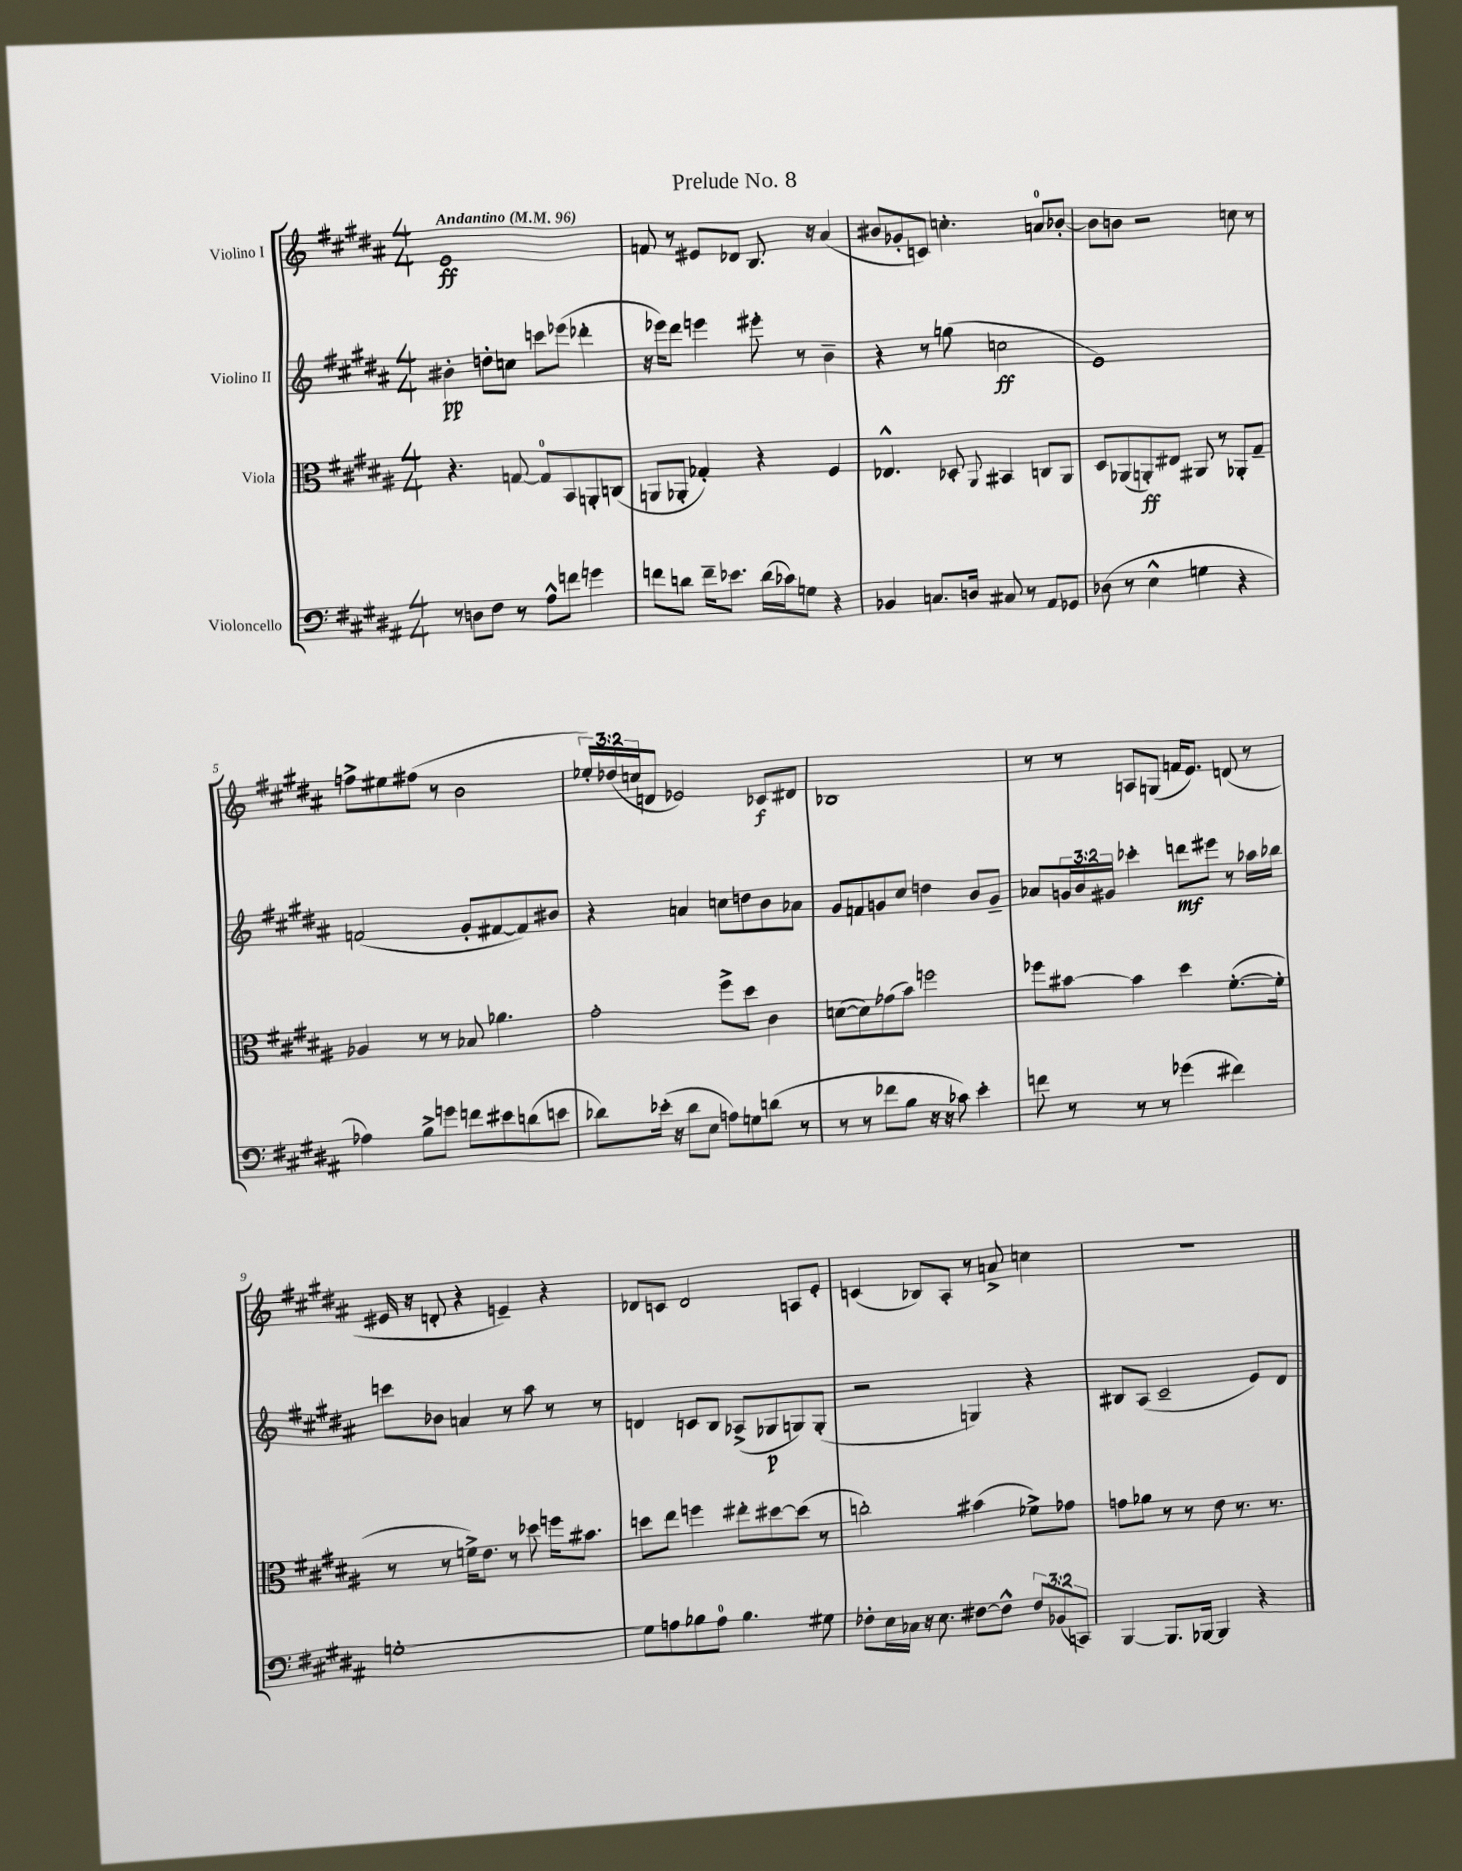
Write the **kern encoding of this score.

**kern	**kern	**kern	**kern
*staff4	*staff3	*staff2	*staff1
*clefF4	*clefC3	*clefG2	*clefG2
*k[f#c#g#d#a#]	*k[f#c#g#d#a#]	*k[f#c#g#d#a#]	*k[f#c#g#d#a#]
*M4/4	*M4/4	*M4/4	*M4/4
*MM96	*MM96	*MM96	*MM96
8r	4.r	4b#'\	1e
8D\L	.	.	.
8F#\J	.	8dd'\L	.
8r	[8G/	8cc\J	.
8A#^^\L	8G/]L	8ccc\L	.
8f\J	8BB/	(8eee-\J	.
4g\	8AA'/	4ddd-'\	.
.	(8C/J	.	.
=	=	=	=
8f\L	8AA/L	16r	8f/
.	.	16eee-\LK)	.
8d\J	8AA-'/J	8ddd#\J	8r
16f~\LK	4G-'/)	4eee\	8e#/L
8.e-\J	.	.	.
.	.	.	8d-/J
(16d\LL	4r	8eee#'\	8.B/
16c-\J)	.	.	.
8G\J	.	8r	.
.	.	.	16r
4r	4F#/	4b~\	(4a#/
=	=	=	=
4BB-/	4.E-^^/	4r	8b#/L
.	.	.	8g-'/
8.C/L	.	8r	8c/J)
.	8D-'/	(8gg\	4.cc'\
16D/Jk	.	.	.
.	8qqAA#/	.	.
8C#/	4BB#/	2cc\	.
8r	.	.	.
8AA#/L	8C/L	.	8a/L
8GG-/J	8AA#/J	.	[8b-'/J
=	=	=	=
(8D-\	8D#/L	1e)	8b-\]L
8r	(8AA-/	.	8b\J
4E^^\	8AA'/)	.	2r
.	8E#/J	.	.
4G\	8AA#/	.	.
.	8r	.	.
4r	8AA-'/L	.	8cc\
.	8G#~/J	.	8r
=	=	=	=
4A-\)	4A-/	(2f/	8ff^\L
.	.	.	8ee#\
8B^\L	8r	.	(8ff#\J
8g\J	8r	.	8r
8f\L	8B-/	8g#'/L	2b\
8e#\	4.a-\	[8f#/	.
(8d\	.	8f#/])	.
8e\J	.	8b#/J	.
=	=	=	=
8d-\L)	2g#'\	4r	24ee-'/LL)
.	.	.	(24dd-/
.	.	.	24cc/J
(16e-'\Jk	.	.	8d/J
16r	.	.	.
8d-\L	.	4a/	2e-/)
8E\J	.	.	.
8A\L)	8ff#^\L	8cc\L	.
8G\	8dd#\J	8dd\	.
(8d\J	4c#\	8b\	8c-/L
8r	.	8a-\J	8d#/J
=	=	=	=
8r	([8d\L	8g#/L	1B-
8r	8d\])	8f/	.
8f-\L	(8g-\	8g/	.
8B\J	8b\J)	8cc#/J	.
16r	2ff\	4dd\	.
16r	.	.	.
8c-\)	.	.	.
4e'\	.	8b/L	.
.	.	8g~/J	.
=	=	=	=
8f\	8ff-\L	8a-/L	8r
8r	[8b#\J	24g/L	8r
.	.	24b/	.
.	.	24g#/JJ	.
8r	4b#\]	4ccc-'\	8A/L
8r	.	.	(8G/J
(4g-\	4dd#\	8ddd\L	16f/LK
.	.	.	8.e/J)
.	.	8eee#\J	.
4f#\)	([8.f#'\L	8r	(8d/
.	.	16aa-\LL	8r
.	16f#'\]Jk	16bb-\JJ	.
=	=	=	=
[1G'	8r	8ccc\L	16e#/
.	.	.	16r
.	8r	8b-\J	8d'/
.	16f^\LK)	4a/	4r
.	8.e\J	.	.
.	8r	8r	4e~/)
.	8dd-\	8aa#\	.
.	16ff\LK	8r	4r
.	8.b#\J	.	.
.	.	8r	.
=	=	=	=
8G\]L	8dd\L	4d/	8d-/L
8A\	8ee\J	.	8c/J
8B-\	4ff\	8c/L	2d-/
8A\J	.	8B/J	.
4.B-\	8ee#'\L	(8A-^/L	.
.	[8dd#\	8G-/	.
.	(8dd#\]J	8G/)	8A/L
8G#\	8r	(8G'/J	8e'/J
=	=	=	=
8F-'\L	2cc'\)	2r	(4c/
16E\L	.	.	.
16C-\JJ	.	.	.
16r	.	.	8B-/L)
8.E\	.	.	.
.	.	.	8A#'/J
[8F#\L	(4b#\	4G/)	8r
8F#^^\]J	.	.	8a^/
12F#/L	8f-^\L)	4r	4cc\
(12BB-/	.	.	.
.	8g-\J	.	.
12CC/J)	.	.	.
=	=	=	=
[4BBB/	8g\L	8B#/L	1r
.	8a-\J	(8A#/J	.
8.BBB/]L	8r	2c#~/	.
.	8r	.	.
[16BBB-/Jk	.	.	.
4BBB-/]	8e\	.	.
.	8.r	.	.
4r	.	8e/L)	.
.	8.r	.	.
.	.	8d#/J	.
==	==	==	==
*-	*-	*-	*-
